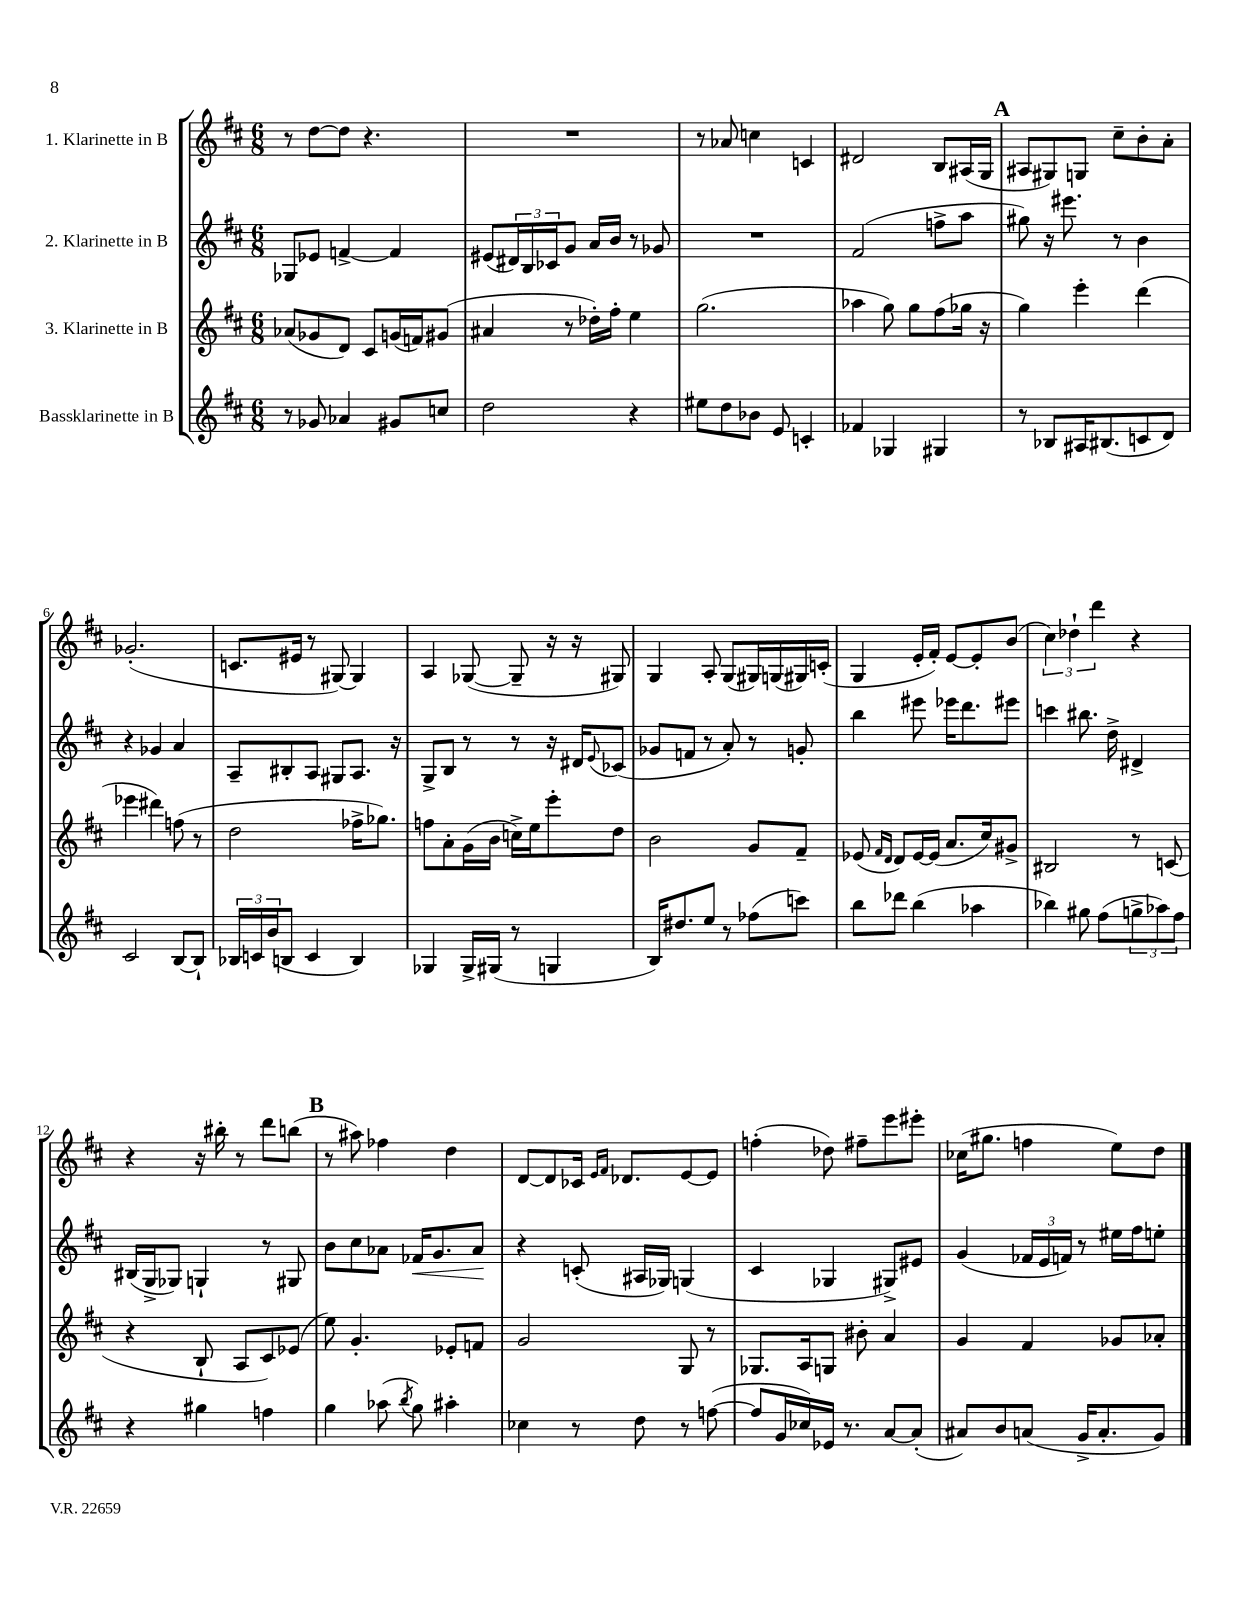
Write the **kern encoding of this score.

**kern	**kern	**kern	**kern
*staff4	*staff3	*staff2	*staff1
*clefG2	*clefG2	*clefG2	*clefG2
*k[f#c#]	*k[f#c#]	*k[f#c#]	*k[f#c#]
*M6/8	*M6/8	*M6/8	*M6/8
8r	(8a-	8G-	8r
8g-	8g-	8e-	[8dd
4a-	8d)	[4f^	8dd]
.	8c#	.	4.r
8g#	(16g	4f]	.
.	16f)	.	.
8cc	(8g#	.	.
=	=	=	=
2dd	4a#	(8e#	2.r
.	.	24d#)	.
.	.	24B	.
.	.	24c-	.
.	8r	8g	.
.	16dd-')	16a	.
.	16ff#'	16b	.
4r	4ee	8r	.
.	.	8g-	.
=	=	=	=
8ee#	(2.gg	2.r	8r
8dd	.	.	8a-
8b-	.	.	4cc
8e	.	.	.
4c'	.	.	4c
=	=	=	=
4f-	4aa-	(2f#	2d#
4G-	8gg)	.	.
.	8gg	.	.
4G#	(8ff#	8ff^	8B
.	16gg-	8aa	(16A#
.	16r	.	16G
=	=	=	=
8r	4gg)	8gg#)	8A#
8B-	.	16r	8G#)
.	.	8.eee#	.
16A#	4eee'	.	8G
(8.B#	.	.	.
.	.	8r	8cc#~
8c	(4ddd	4b	8b'
8d)	.	.	8a'
=	=	=	=
2c#	4eee-	4r	(2.g-'
.	4ddd#)	4g-	.
[8B	(8ff	4a	.
8B`]	8r	.	.
=	=	=	=
24B-	2dd	8A~	8.c
24c	.	.	.
(24b	.	.	.
8B	.	8B#'	.
.	.	.	16e#
4c	.	8A	8r
.	.	8G#	[8G#)
4B)	16ff-^	8.A	4G#]
.	8.gg-)	.	.
.	.	16r	.
=	=	=	=
4G-	8ff	8G^	4A
.	8a'	8B	.
16G-^	(16g	8r	([8G-
(16G#	16b	.	.
8r	16cc^)	8r	8G-~]
.	16ee	.	.
4G	8eee'	16r	16r
.	.	16d#	16r
.	.	8qqe	.
.	8dd	(8c-	8G#)
=	=	=	=
16B)	2b	8g-	4G
8.dd#	.	.	.
.	.	8f	.
8ee	.	8r	8A'
8r	.	8a')	(8G
(8ff-	8g	8r	16G#)
.	.	.	(16G
8ccc)	8f#~	8g'	16G#)
.	.	.	(16c'
=	=	=	=
8bb	(8e-	4bb	4G
.	16qqf#	.	.
.	16qqd	.	.
8ddd-	8d)	.	.
(4bb	[16e-	8eee#	16e'
.	(16e-]	.	16f#')
.	8.a	16eee-	[8e
.	.	8.ddd	.
4aa-	.	.	8e']
.	16cc#)	.	.
.	8g#^	8eee#	(8b
=	=	=	=
4bb-)	2B#	4ccc	6cc#)
.	.	.	6dd-`
8gg#	.	8.bb#	.
.	.	.	6ddd
(8ff#	.	.	.
.	.	16dd^	.
12gg^	8r	4d#^	4r
12aa-)	.	.	.
.	(8c	.	.
12ff#	.	.	.
=	=	=	=
4r	4r	(16B#	4r
.	.	16G^	.
.	.	8G-)	.
4gg#	8B`	4G`	16r
.	.	.	16bb#'
.	8A	.	8r
4ff	8c#)	8r	8ddd
.	(8e-	8G#	(8bb
=	=	=	=
4gg	8ee)	8b	8r
.	4.g'	8cc#	8aa#)
(8aa-	.	8a-	4ff-
8qbb	.	.	.
8gg)	.	16f-	.
.	.	8.g	.
4aa#'	8e-'	.	4dd
.	8f	8a-	.
=	=	=	=
4cc-	2g	4r	[8d
.	.	.	8d]
8r	.	(8c'	16c-
.	.	.	16qqe
.	.	.	16qqf#
.	.	.	8.d-
8dd	.	16A#	.
.	.	16G-)	.
8r	8G	(4G	[8e
([8ff	8r	.	8e]
=	=	=	=
8ff]	8.G-	4c#	(4ff'
16g	.	.	.
16cc-)	16A	.	.
16e-	8G	4G-	8dd-)
8.r	.	.	.
.	8b#'	.	8ff#~
[8a	4a	8G#^)	8eee
(8a']	.	8e#	8eee#'
=	=	=	=
8a#)	4g	(4g	(16cc-
.	.	.	8.gg#
8b	.	.	.
(8a	4f#	24f-	4ff
.	.	24e	.
.	.	24f)	.
16g^	.	8r	.
8.a'	.	.	.
.	8g-	16ee#	8ee)
.	.	16ff#	.
8g)	8a-'	8ee'	8dd
==	==	==	==
*-	*-	*-	*-
